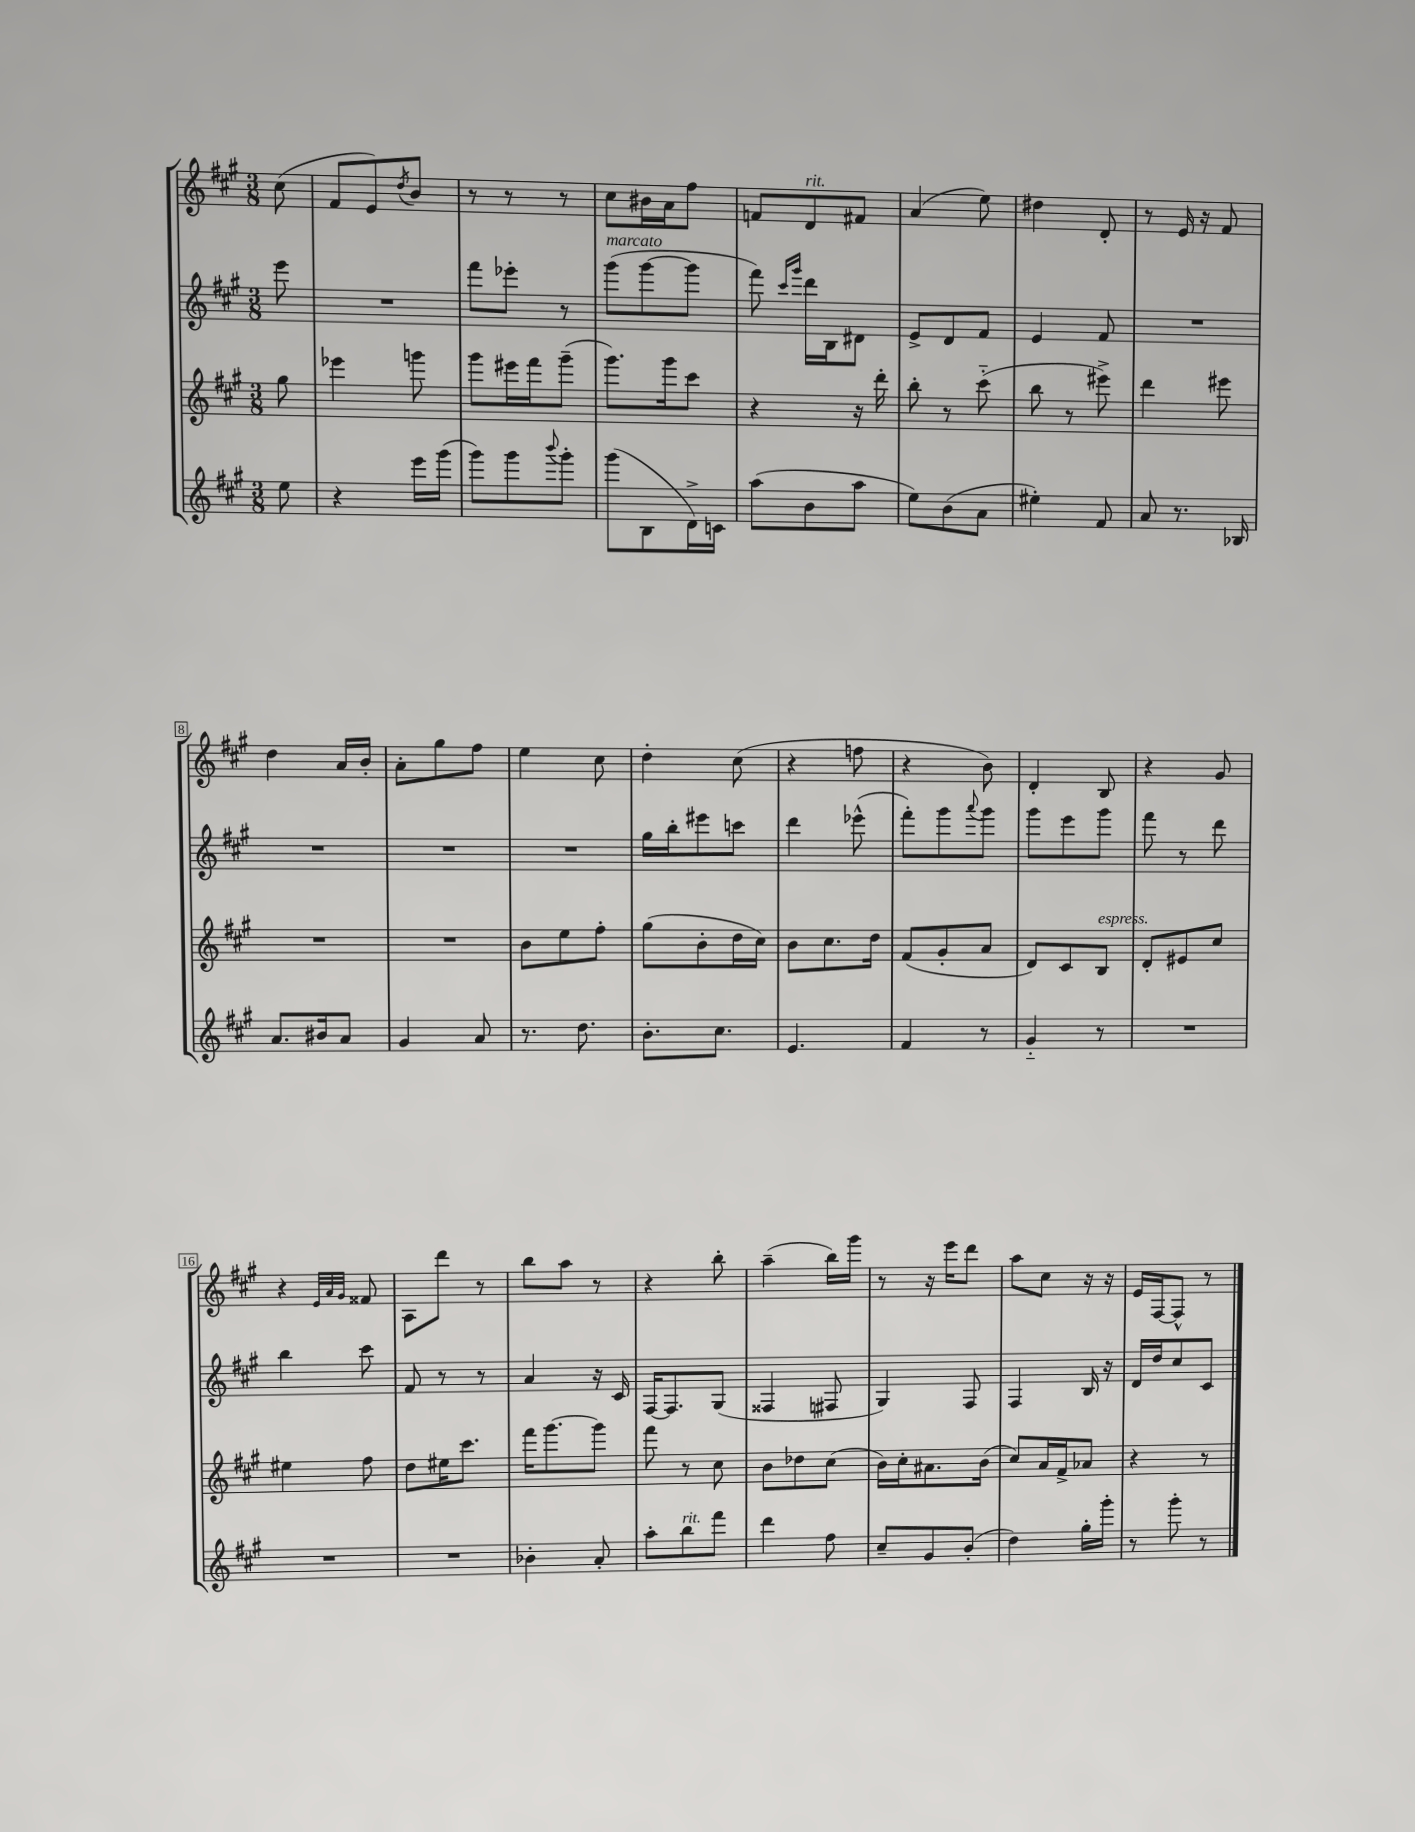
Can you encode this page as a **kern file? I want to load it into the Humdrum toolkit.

**kern	**kern	**kern	**kern
*part4	*part3	*part2	*part1
*staff4	*staff3	*staff2	*staff1
*clefG2	*clefG2	*clefG2	*clefG2
*k[f#c#g#]	*k[f#c#g#]	*k[f#c#g#]	*k[f#c#g#]
*M3/8	*M3/8	*M3/8	*M3/8
=	=	=	=
8ee\	8gg#\	8eee\	(8cc#\
=1	=1	=1	=1
4r	4eee-X\	4.r	8f#/L
.	.	.	8e/)
.	.	.	8qdd/
16eee\LL	8gggn\	.	8b/J
(16ggg#\JJ	.	.	.
=2	=2	=2	=2
8ggg#\L)	8ggg#\L	8fff#\L	8r
8ggg#\	16eee#X\L	8eee-X'\J	8r
.	16fff#\J	.	.
8qqbbb/	.	.	.
8ggg#'\J	(8ggg#~\J	8r	8r
=3	=3	=3	=3
!	!	!LO:TX:a:i:t=marcato	!
(8ggg#\L	8.ggg#\L)	(8ggg#\L	8cc#\L
8B\	.	[8ggg#\	16b#X\L
.	16ggg#\k	.	16a\J
16d^\L)	8ccc#\J	8ggg#\J]	8ff#\J
16cn\JJ	.	.	.
=4	=4	=4	=4
(8aa\L	4r	8fff#\)	8fn/L
.	.	16qqccc#/LL	.
.	.	16qqggg#/JJ	.
!	!	!	!LO:TX:a:i:t=rit.
8b\	.	16ddd\LL	8d/
.	.	16B\J	.
8aa\J	16r	8d#X\J	8f#X/J
.	16ddd'\	.	.
=5	=5	=5	=5
8ee\L)	8bb'\	8e^/L	(4a/
(8b\	8r	8d/	.
8a\J	(8ccc#\	8f#/J	8ee\)
=6	=6	=6	=6
4ee#X'\)	8bb\	4e/	4dd#X\
.	8r	.	.
8f#/	8eee#X^\)	8f#/	8d'/
=7	=7	=7	=7
8a/	4ddd\	4.r	8r
8.r	.	.	16e/
.	.	.	16r
.	8eee#X\	.	8f#/
16B-X/	.	.	.
!!LO:LB:g=z
=8	=8	=8	=8
8.a/L	4.r	4.r	4dd\
16b#X/k	.	.	.
8a/J	.	.	16a/LL
.	.	.	16b'/JJ
=9	=9	=9	=9
4g#/	4.r	4.r	8a'\L
.	.	.	8gg#\
8a/	.	.	8ff#\J
=10	=10	=10	=10
8.r	8b\L	4.r	4ee\
.	8ee\	.	.
8.dd\	.	.	.
.	8ff#'\J	.	8cc#\
=11	=11	=11	=11
8.b'\L	(8gg#\L	16gg#\LL	4dd'\
.	.	16bb'\J	.
.	8b'\	8eee#X\	.
8.cc#\J	.	.	.
.	16dd\L	8cccn\J	(8cc#\
.	16cc#\JJ)	.	.
=12	=12	=12	=12
4.e/	8b\L	4ddd\	4r
.	8.cc#\	.	.
.	.	(8eee-X^^\	8ffn\
.	16dd\Jk	.	.
=13	=13	=13	=13
4f#/	(8f#/L	8fff#'\L)	4r
.	8g#'/	8ggg#\	.
.	.	8qqaaa/	.
8r	8a/J	8ggg#\J	8b\)
=14	=14	=14	=14
4g#/	8d/L)	8ggg#\L	4d'/
.	8c#/	8eee\	.
!	!LO:TX:a:i:t=espress.	!	!
8r	8B/J	8ggg#\J	8B/
=15	=15	=15	=15
4.r	8d'/L	8fff#\	4r
.	8e#X/	8r	.
.	8cc#/J	8ddd\	8g#/
!!LO:LB:g=z
=16	=16	=16	=16
4.r	4ee#X\	4bb\	4r
.	.	.	32qqe/LLL
.	.	.	32qqa/
.	.	.	32qqg#/JJJ
.	8ff#\	8ccc#\	8f##X/
=17	=17	=17	=17
4.r	8dd\L	8f#/	8A\L
.	16ee#X\K	8r	8ddd\J
.	8.ccc#\J	.	.
.	.	8r	8r
=18	=18	=18	=18
4b-X'\	16fff#\KL	4a/	8bb\L
.	[8.ggg#\	.	.
.	.	.	8aa\J
8a'/	8ggg#\J]	16r	8r
.	.	16c#/	.
=19	=19	=19	=19
8aa'\L	8fff#\	[16F#/KL	4r
.	.	8.F#/]	.
!LO:TX:a:i:t=rit.	!	!	!
8bb\	8r	.	.
8fff#\J	8cc#\	(8G#/J	8bb'\
=20	=20	=20	=20
4ddd\	8b\L	4F##X/	(4aa~\
.	8dd-X\	.	.
8ff#\	(8cc#\J	8F#X/	16bb\LL)
.	.	.	16ggg#\JJ
=21	=21	=21	=21
8cc#~/L	16b\LL)	4G#/)	8r
.	16cc#'\J	.	.
8g#/	8.a#X\	.	16r
.	.	.	16eee\KL
(8b'/J	.	8F#/	8ddd\J
.	(16b\Jk	.	.
=22	=22	=22	=22
4dd\)	8cc#/L)	4F#/	8aa\L
.	16a/L	.	8cc#\J
.	16f#^/J	.	.
16gg#'\LL	8a-X/J	16B/	16r
16ggg#'\JJ	.	16r	16r
=23	=23	=23	=23
8r	4r	16d/LL	16e/LL
.	.	16dd/J	[16F#/J
8ggg#'\	.	8cc#/	8F#^^/J]
8r	8r	8c#/J	8r
==	==	==	==
*-	*-	*-	*-
